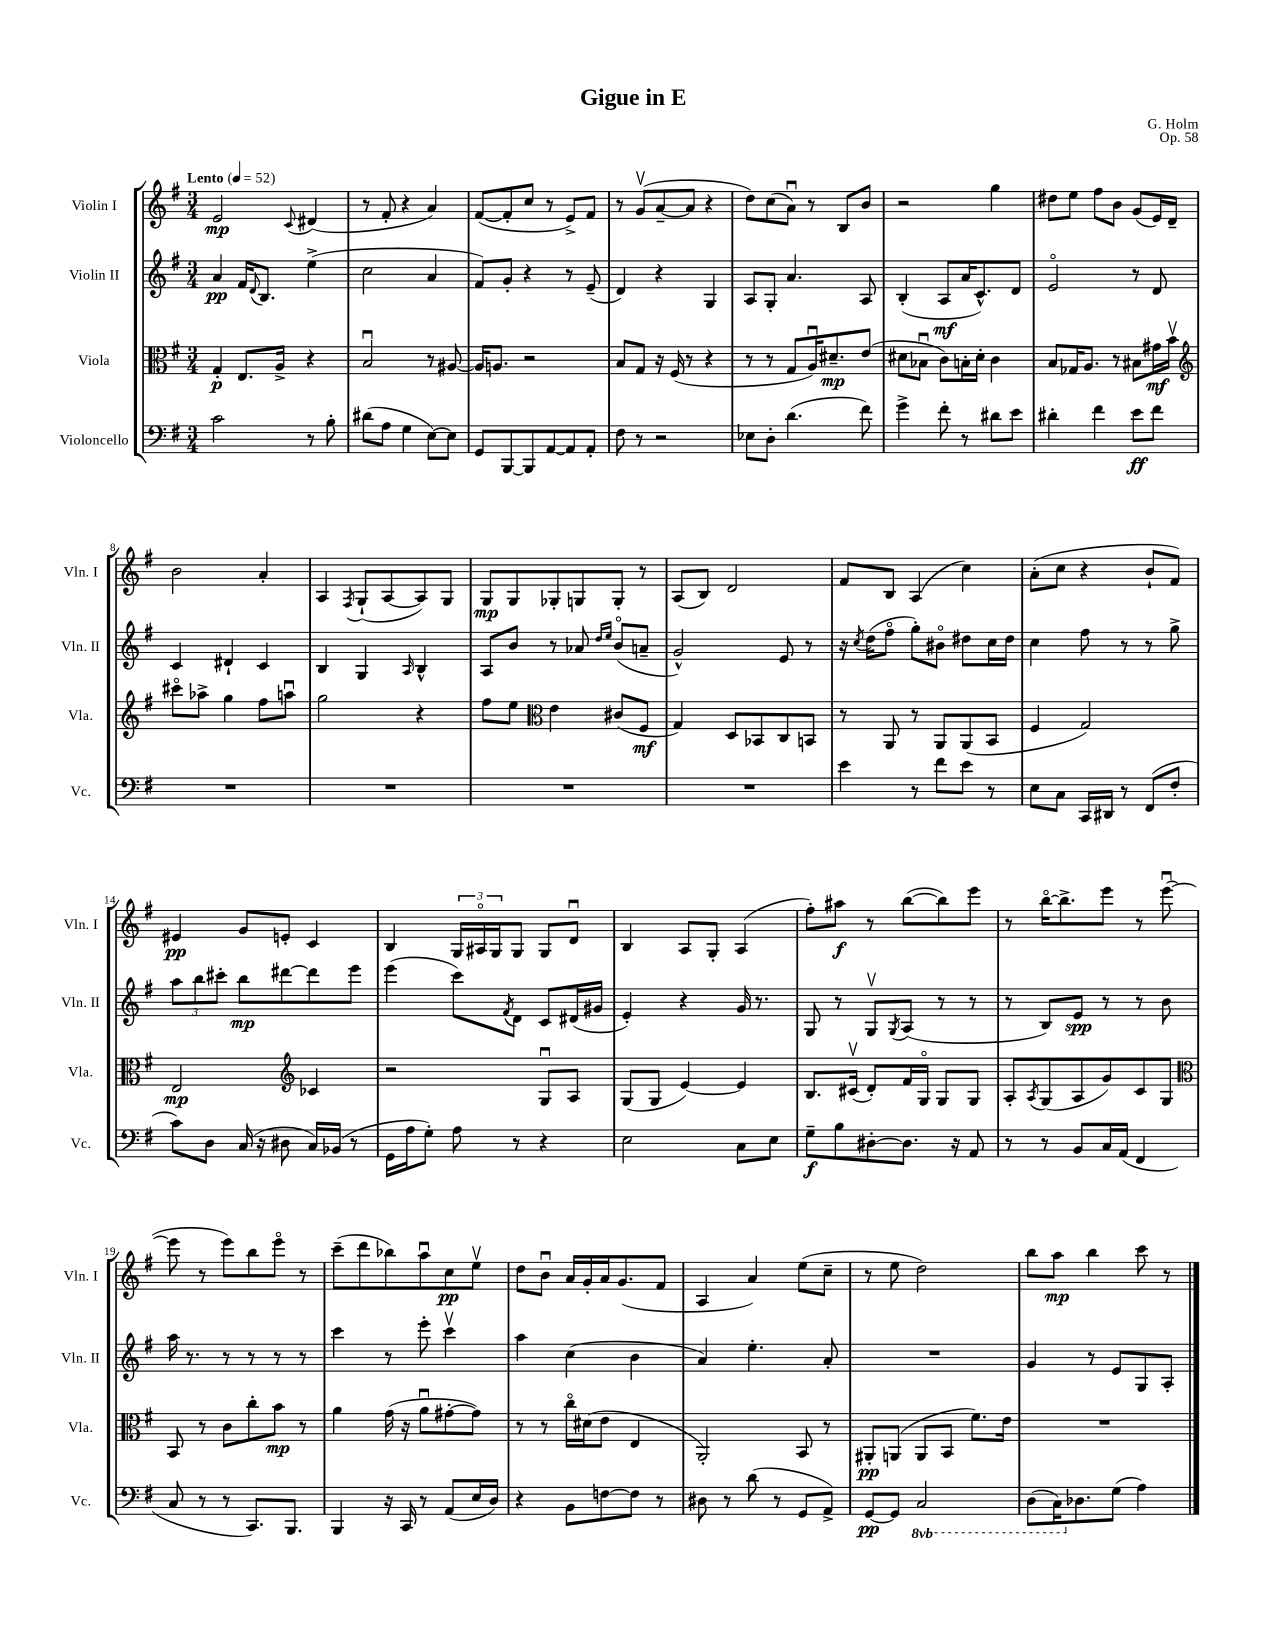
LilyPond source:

\header { title = "Gigue in E" composer = "G. Holm" opus = "Op. 58" }
<<
\new StaffGroup <<
\new Staff = "s0" \with { instrumentName = "Violin I" shortInstrumentName = "Vln. I" } {
    \clef treble \key g \major \numericTimeSignature \time 3/4 \tempo "Lento" 4 = 52
    e'2\mp \appoggiatura { c'8 } dis'4( |
    r8 fis'8-. r4 a'4) |
    fis'8~( fis'8-. c''8 r8 e'8->) fis'8 |
    r8 g'8\upbow( a'8~-- a'8 r4 |
    d''8) c''8( a'8\downbow) r8 b8 b'8 |
    r2 g''4 |
    dis''8 e''8 fis''8 b'8 g'8( e'16) d'16-- |
    b'2 a'4-. |
    a4 \acciaccatura { fis8 } g8-!( a8~ a8) g8 |
    g8\mp g8 ges8-. g8 g8-. r8 |
    a8( b8) d'2 |
    fis'8 b8 a4( c''4) |
    a'8-.( c''8 r4 b'8-! fis'8) |
    eis'4\pp g'8 e'8-. c'4 |
    b4 \tuplet 3/2 { g16 ais16\flageolet g16 } g8 g8 d'8\downbow |
    b4 a8 g8-. a4( |
    fis''8-.) ais''8\f r8 b''8~( b''8) e'''8 |
    r8 b''16~\flageolet b''8.-> e'''8 r8 e'''8~\downbow( |
    e'''8 r8 e'''8) b''8 e'''8\flageolet r8 |
    c'''8--( d'''8 bes''8) a''8\downbow c''8\pp e''8\upbow |
    d''8 b'8\downbow a'16 g'16-. a'16 g'8.( fis'8 |
    a4 a'4) e''8( c''8-- |
    r8 e''8 d''2) |
    b''8 a''8\mp b''4 c'''8 r8 \bar "|." |
}
\new Staff = "s1" \with { instrumentName = "Violin II" shortInstrumentName = "Vln. II" } {
    \clef treble \key g \major \numericTimeSignature \time 3/4
    a'4\pp fis'16 \appoggiatura { d'8 } b8. e''4->( |
    c''2 a'4 |
    fis'8) g'8-. r4 r8 e'8--( |
    d'4) r4 g4 |
    a8 g8-. a'4. a8 |
    b4-.( a8\mf a'16 c'8.-^) d'8 |
    e'2\flageolet r8 d'8 |
    c'4 dis'4-! c'4 |
    b4 g4 \grace { a16 } b4-^ |
    a8 b'8 r8 aes'8 \grace { d''16 e''16 } b'8\flageolet( a'8-- |
    g'2-^) e'8 r8 |
    r16 \acciaccatura { c''8 } d''16( fis''8\flageolet g''8-.) bis'8\flageolet dis''8 c''16 dis''16 |
    c''4 fis''8 r8 r8 g''8-> |
    \tuplet 3/2 { a''8 b''8 cis'''8-. } b''8\mp dis'''8~ dis'''8 e'''8 |
    e'''4( c'''8) \acciaccatura { fis'8 } d'8 c'8 dis'16( gis'16 |
    e'4-.) r4 g'16 r8. |
    g8 r8 g8\upbow \acciaccatura { g8 } a8( r8 r8 |
    r8 b8) e'8\spp r8 r8 b'8 |
    a''16 r8. r8 r8 r8 r8 |
    c'''4 r8 e'''8-. c'''4\upbow |
    a''4 c''4( b'4 |
    a'4) e''4.-. a'8-. |
    R2. |
    g'4 r8 e'8 g8 a8-. \bar "|." |
}
\new Staff = "s2" \with { instrumentName = "Viola" shortInstrumentName = "Vla." } {
    \clef alto \key g \major \numericTimeSignature \time 3/4
    g4-.\p e8. a16-> r4 |
    b2\downbow r8 ais8~ |
    ais16 a8. r2 |
    b8 g8 r16 fis16( r8 r4 |
    r8 r8 g8 a16\downbow) dis'8.--\mp e'8( |
    dis'8 bes8\downbow c'8) b16-. dis'16-. c'4 |
    b8 ges16 a8. r8 bis8 gis'16\mf b'16\upbow |
    \clef treble cis'''8\flageolet aes''8-> g''4 fis''8 a''8\downbow |
    g''2 r4 |
    fis''8 e''8 \clef alto e'4 cis'8( fis8\mf |
    g4) d8 bes,8 c8 b,8 |
    r8 a,8 r8 a,8 a,8( b,8 |
    fis4 g2) |
    e2\mp \clef treble ces'4 |
    r2 g8\downbow a8 |
    g8( g8 e'4~) e'4 |
    b8. cis'16\upbow( d'8-.) fis'16 g16\flageolet g8 g8 |
    a8-. \acciaccatura { a8 } g8( a8 g'8) c'8 g8 |
    \clef alto b,8 r8 c'8 c''8-. b'8\mp r8 |
    a'4 g'16( r16 a'8\downbow gis'8~-. gis'8) |
    r8 r8 c''16\flageolet dis'16( e'8 e4 |
    a,2-.) b,8 r8 |
    ais,8-.\pp a,8( a,8 b,8 fis'8.) e'16 |
    R2. \bar "|." |
}
\new Staff = "s3" \with { instrumentName = "Violoncello" shortInstrumentName = "Vc." } {
    \clef bass \key g \major \numericTimeSignature \time 3/4 \set Staff.ottavationMarkups = #ottavation-simple-ordinals
    c'2 r8 b8-. |
    dis'8( a8 g4 e8~) e8 |
    g,8 b,,8~ b,,8 a,8~ a,8 a,8-. |
    fis8 r8 r2 |
    ees8 d8-. d'4.( fis'8) |
    g'4-> fis'8-. r8 dis'8 e'8 |
    dis'4-. fis'4 e'8\ff fis'8 |
    R2. |
    R2. |
    R2. |
    R2. |
    e'4 r8 fis'8 e'8 r8 |
    e8 c8 c,16 dis,16 r8 fis,8( fis8-. |
    c'8) d8 c16( r16 dis8 c16) bes,16( r8 |
    g,16 a16 g8-.) a8 r8 r4 |
    e2 c8 e8 |
    g8--\f b8 dis8~-. dis8. r16 a,8 |
    r8 r8 b,8 c16 a,16( fis,4 |
    c8 r8 r8 c,8.) b,,8. |
    b,,4 r16 c,16 r8 a,8( e16 d16) |
    r4 b,8 f8~ f8 r8 |
    dis8 r8 d'8( r8 g,8 a,8->) |
    g,8~\pp g,8 \ottava #-1 c,2 |
    d,8( c,16) \ottava #0 des8. g8( a4) \bar "|." |
}
>>
>>
